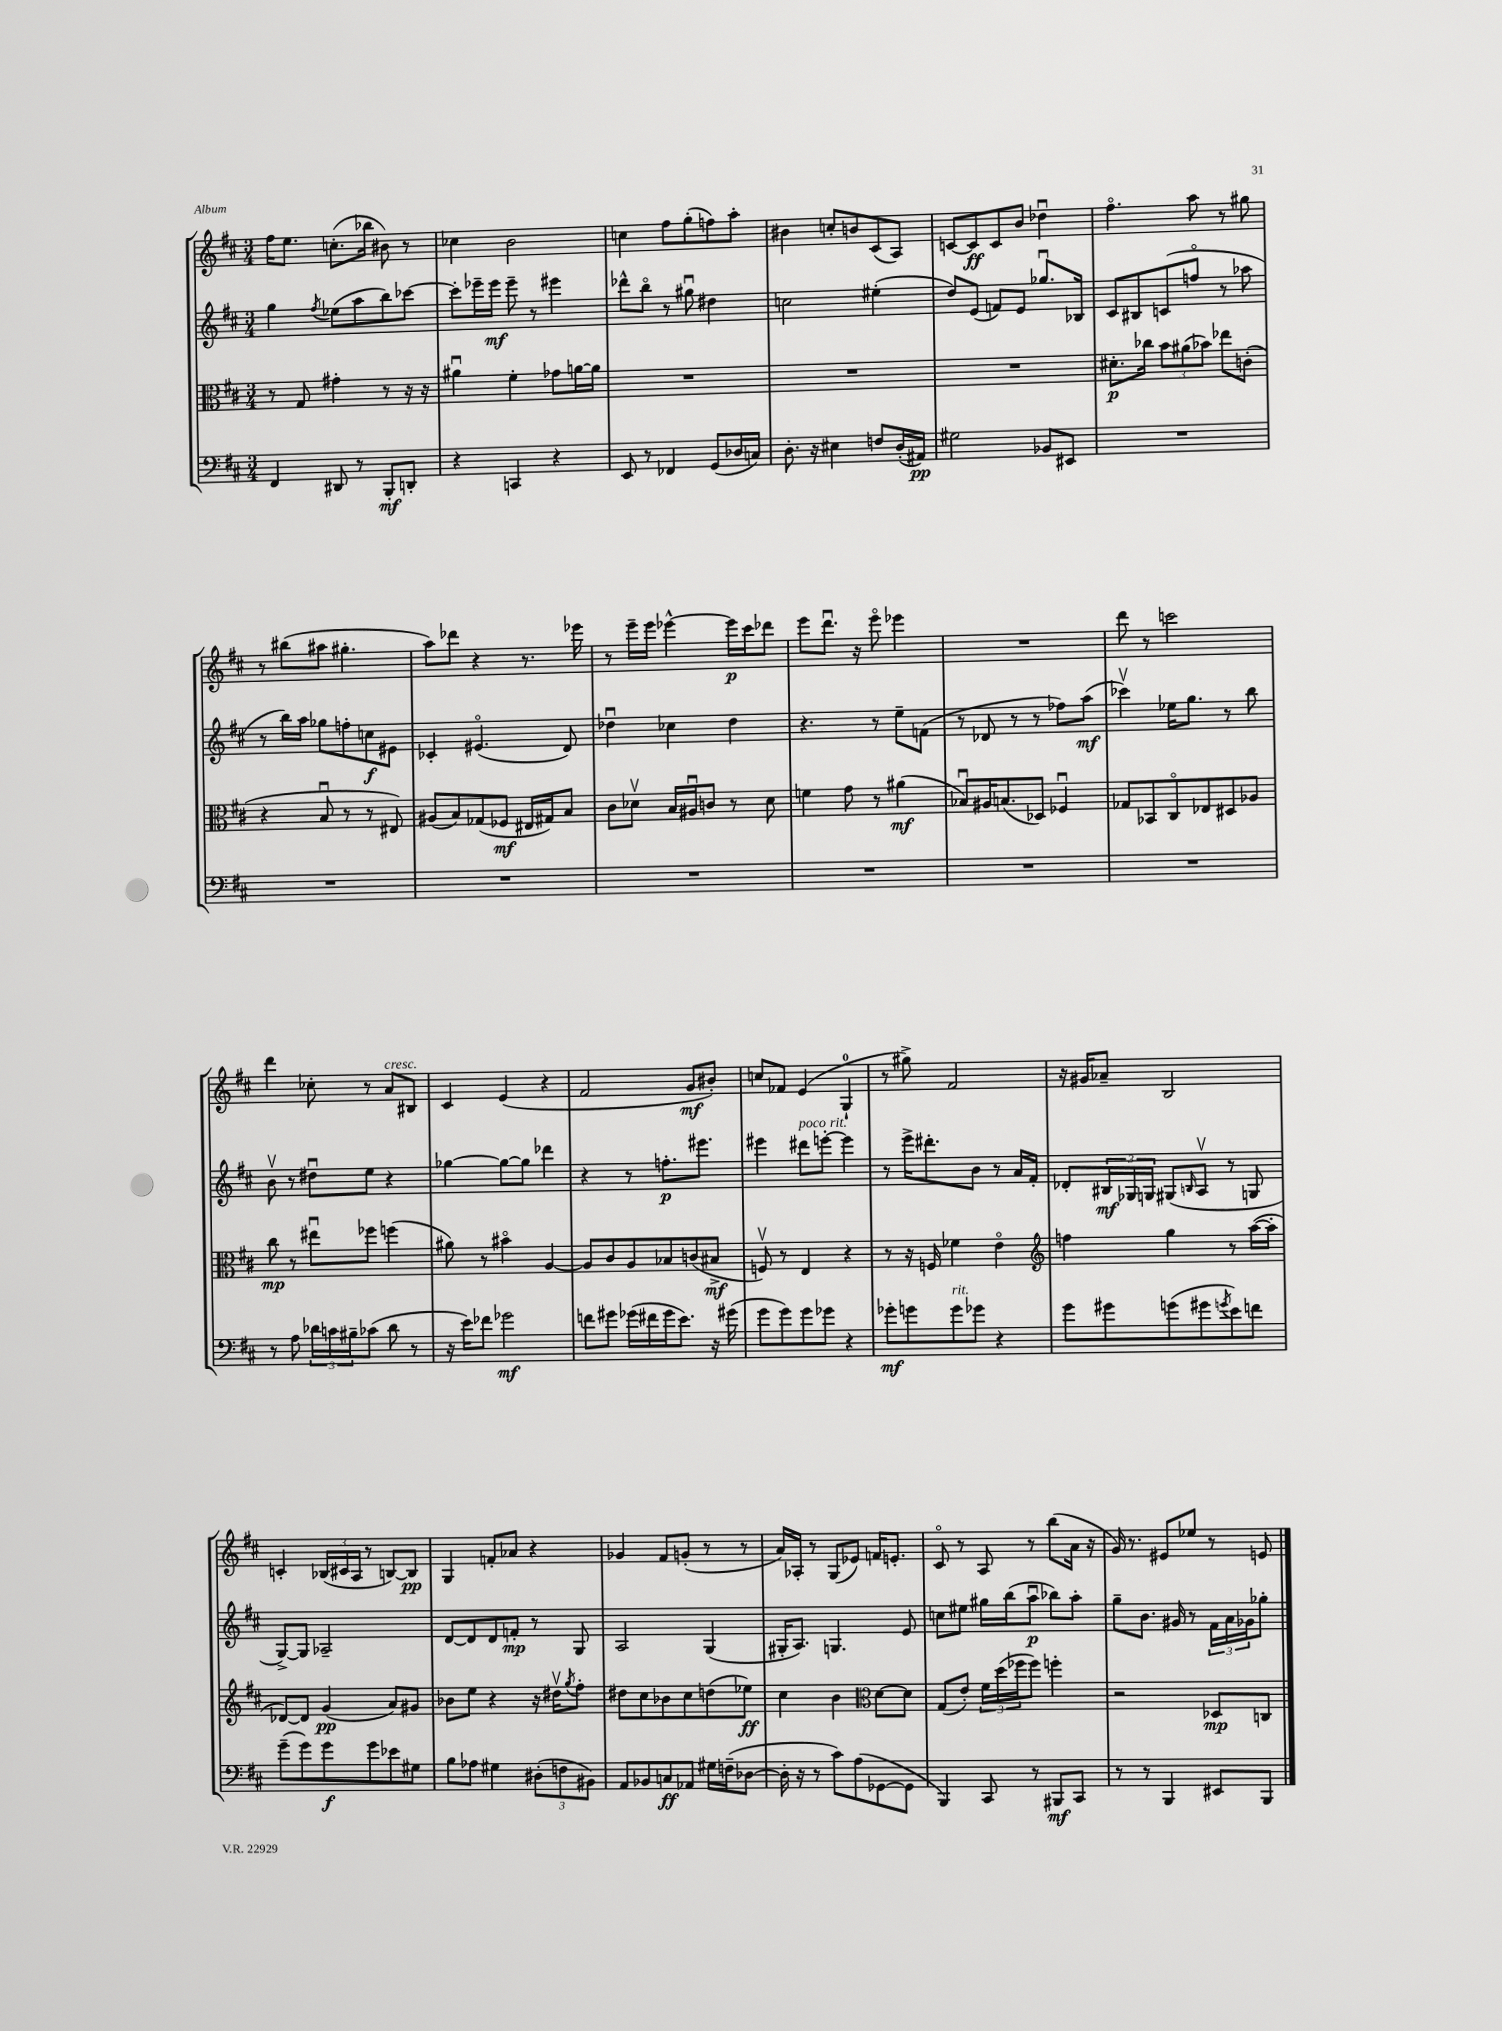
<<
\new StaffGroup <<
\new Staff = "s0" {
    \clef treble \key d \major \numericTimeSignature \time 3/4
    fis''16 e''8. c''8.-.( bes''16 bis'8) r8 |
    ces''4 b'2 |
    c''4 fis''8 g''8-.( f''8) a''8-. |
    bis'4 c''8-. b'8 cis'8( a8) |
    c'8~ c'8\ff c'8 b'8 des''4\downbow |
    fis''4.\flageolet a''8 r8 gis''8 |
    r8 bis''8( ais''8 gis''4.-. |
    a''8) des'''8 r4 r8. ees'''16 |
    r8 e'''16-- e'''16 ees'''4~-^ ees'''16\p cis'''16 des'''8 |
    e'''8 d'''8.\downbow r16 e'''8\flageolet ees'''4 |
    R2. |
    d'''8 r8 c'''2 |
    d'''4 ces''8-. r8 a'8^\markup { \italic "cresc." } bis8 |
    cis'4 e'4( r4 |
    fis'2 g'8\mf bis'8-.) |
    c''8 fes'8 e'4( g4-0-! |
    r8 gis''8->) fis'2 |
    r16 gis'16 aes'8-- b2 |
    c'4-. \tuplet 3/2 { bes16( cis'16 a16 } r8 b8~) b8\pp |
    g4 f'8-. aes'8 r4 |
    ges'4 fis'8 g'8-.( r8 r8 |
    a'16) aes16-. r8 g8( ees'8) f'16 e'8.-. |
    cis'8\flageolet r8 a8 r8 b''8( a'16 r16 |
    g'16) r8. eis'8 ees''8 r8 e'8 \bar "|." |
}
\new Staff = "s1" {
    \clef treble \key d \major \numericTimeSignature \time 3/4
    g''4 \acciaccatura { fis''8 } ees''8( a''8 b''8) ces'''8~ |
    ces'''8-. ees'''16-- ees'''16\mf ees'''8-- r8 eis'''4 |
    des'''8-^ b''8\flageolet r8 gis''8\downbow dis''4 |
    c''2 eis''4-.( |
    d''8) e'8( f'8) e'8 ges''8.\downbow bes16 |
    cis'8 bis8 c'8( f''8\flageolet r8 aes''8 |
    r8 b''16) a''16 ges''8 f''8-. c''8\f eis'8 |
    ces'4-. eis'4.\flageolet( d'8) |
    des''4\downbow ces''4 des''4 |
    r4. r8 e''8-- f'8( |
    r8 des'8 r8 r8 fes''8) a''8\mf( |
    ces'''4\upbow) ees''16 g''8. r8 b''8 |
    b'8\upbow r8 dis''8\downbow e''8 r4 |
    ges''4~ ges''8~ ges''8 des'''4 |
    r4 r8 f''8.-.\p eis'''8. |
    eis'''4 dis'''8^\markup { \italic "poco rit." } e'''8~-. e'''4 |
    r8 e'''16-> dis'''8.-. b'8 r8 a'16 fis'16-. |
    des'8-. \tuplet 3/2 { bis16\mf ges16 g16 } gis8( \grace { b16 } a8\upbow r8 g8 |
    g8~->) g8 aes2-- |
    d'8~ d'8 d'8 f'8-.\mp r8 g8 |
    a2 g4( |
    gis16-. a8.) g4. e'8 |
    c''8 eis''8 gis''16 b''16( a''8\downbow\p bes''8) a''8-. |
    g''8-- b'8. gis'16 r8 \tuplet 3/2 { fis'16 a'16 ges'16 } ges''8-. \bar "|." |
}
\new Staff = "s2" {
    \clef alto \key d \major \numericTimeSignature \time 3/4
    r8 g8 gis'4-. r8 r16 r16 |
    ais'4\downbow fis'4-. ges'8 a'16~ a'16 |
    R2. |
    R2. |
    R2. |
    dis'8.-.\p ces''16 \tuplet 3/2 { b'8 ais'8( bes'8) } ees''8 c'8-.( |
    r4 b8\downbow r8 r8 eis8) |
    ais8( b8) ges8( fes8\mf eis16 gis16) b8 |
    cis'8 des'8\upbow b16 ais16\downbow c'8 r8 des'8 |
    f'4 g'8 r8 ais'4\mf( |
    bes8\downbow) ais16 b8.( des8) fes4\downbow |
    ges8 bes,8 cis8\flageolet ees8 dis8 aes8 |
    cis''8\mp r8 eis''8\downbow fes''8 f''4( |
    ais'8) r8 bis'4\flageolet a4~ |
    a8 cis'8 a8 bes8 c'8( bis8->\mf |
    f8\upbow) r8 e4 r4 |
    r8 r16 f16 fes'4 e'4\flageolet |
    \clef treble f''4 g''4 r8 a''16~( a''16-. |
    des'8~) des'8 g'4\pp( a'8) gis'8 |
    bes'8 e''8 r4 r16 dis''16\upbow \acciaccatura { g''8 } fis''8-. |
    dis''8 cis''8 bes'8 cis''8 d''8( ees''8\ff) |
    cis''4 b'4 \clef alto d'8~ d'8 |
    g8( e'8-.) \tuplet 3/2 { fis'16 d''16( fes''16 } fes''8) f''4-. |
    r2 des8\mp c8 \bar "|." |
}
\new Staff = "s3" {
    \clef bass \key d \major \numericTimeSignature \time 3/4
    fis,4 dis,8 r8 b,,8-.\mf d,8-. |
    r4 c,4 r4 |
    e,8 r8 fes,4 g,8( des16 c16) |
    d8.-. r16 eis4 f8 d16-.( ais,16\pp) |
    gis2 bes,8 eis,8 |
    R2. |
    R2. |
    R2. |
    R2. |
    R2. |
    R2. |
    R2. |
    r8 a8 \tuplet 3/2 { des'16 c'16 bis16-- } ces'8( des'8 r8 |
    r16 e'16) fes'8 ges'2\mf |
    f'8 gis'8 ges'16( fis'16 ges'16 e'8.) r16 gis'16( |
    g'8 g'8) g'8 ges'8 r4 |
    ges'8-.\mf g'8 g'8^\markup { \italic "rit." } ges'8 r4 |
    g'8 gis'8 g'8( gis'8 \acciaccatura { g'8 } e'8) f'8 |
    g'8--( g'8) g'8\f g'8 ees'8 gis8 |
    b8 aes8 gis4 \tuplet 3/2 { dis8-.( f8 bis,8) } |
    a,8 bes,8 c8\ff aes,8 gis16 f16--( des8~ |
    des16-. r16 r8 cis'8) a8( ges,8~ ges,8 |
    b,,4) cis,8 r8 bis,,8\mf cis,8 |
    r8 r8 b,,4 eis,8 b,,8 \bar "|." |
}
>>
>>
\layout { \context { \Score \remove "Bar_number_engraver" } }
